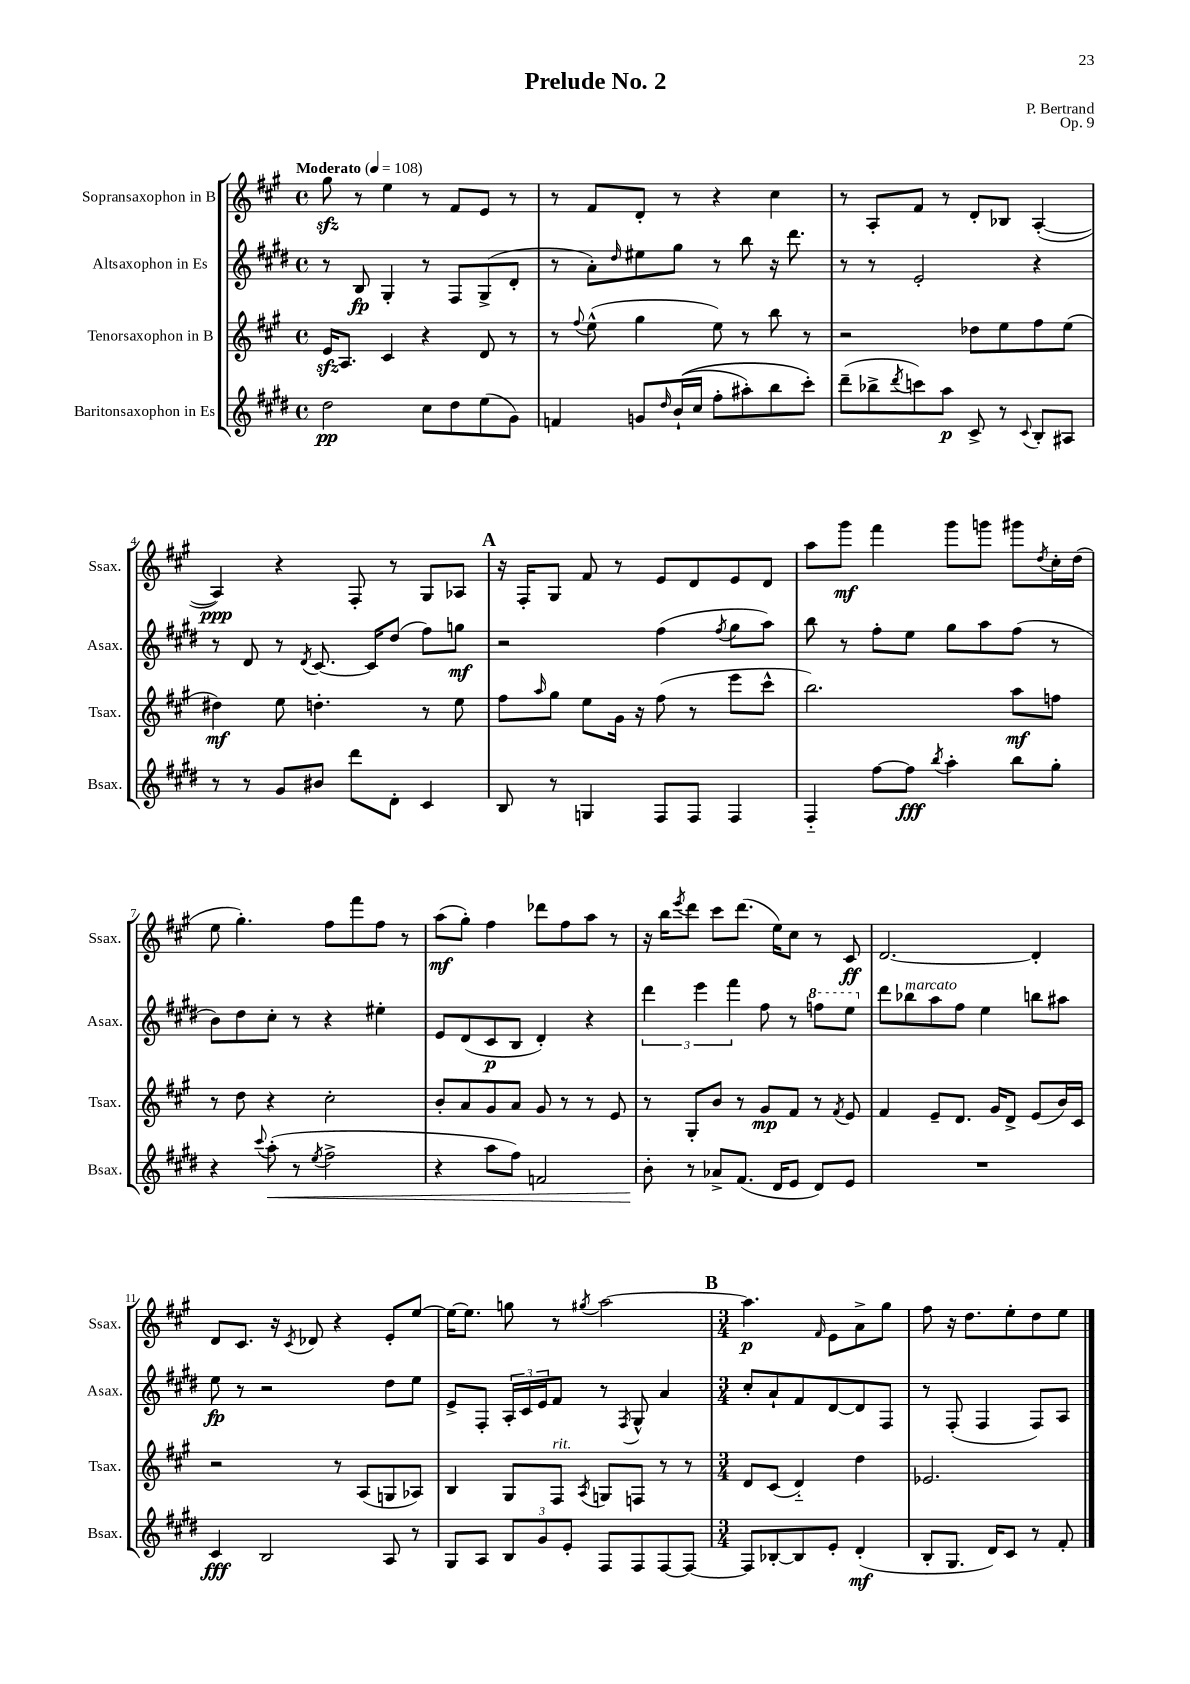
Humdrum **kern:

**kern	**kern	**kern	**kern
*staff4	*staff3	*staff2	*staff1
*clefG2	*clefG2	*clefG2	*clefG2
*k[f#c#g#d#]	*k[f#c#g#]	*k[f#c#g#d#]	*k[f#c#g#]
*M4/4	*M4/4	*M4/4	*M4/4
*met(c)	*met(c)	*met(c)	*met(c)
*MM108	*MM108	*MM108	*MM108
2dd#\	16e/LK	8r	8gg#\
.	8.A/J	.	.
.	.	8B/	8r
.	4c#/	4G#'/	4ee\
8cc#\L	4r	8r	8r
8dd#\	.	8F#/L	8f#/L
(8ee\	8d/	(8G#^/	8e/J
8g#\J)	8r	8d#'/J	8r
=	=	=	=
4f/	8r	8r	8r
.	8qqff#/	.	.
.	(8ee^^\	8a'\L)	8f#/L
.	.	16qqdd#/	.
8g/L	4gg#\	8ee#\	8d'/J
16qqdd#/	.	.	.
&((16b`/L	.	8gg#\J	8r
16cc#/JJ	.	.	.
8ff#'\L	8ee\)	8r	4r
8aa#'\)	8r	8bb\	.
8bb\	8bb\	16r	4cc#\
.	.	8.ddd#\	.
8ccc#'\J&)	8r	.	.
=	=	=	=
(8ddd#~\L	2r	8r	8r
8bb-^\	.	8r	8A'/L
8qddd#/	.	.	.
8ccc\)	.	2e'/	8f#/J
8aa\J	.	.	8r
8c#^/	8dd-\L	.	8d'/L
8r	8ee\	.	8B-/J
8qqc#/	.	.	.
8B'/L	8ff#\	4r	([4A'/
8A#/J	(8ee\J	.	.
=	=	=	=
8r	4dd#\)	8r	4A/])
8r	.	8d#/	.
8g#/L	8ee\	8r	4r
.	.	8qd#/	.
8b#/J	4.dd'\	[8.c#/	.
8ddd#\L	.	.	8F#'/
.	.	16c#/]LK	.
8d#'\J	.	(8dd#/J	8r
4c#/	8r	8ff#\L)	8G#/L
.	8ee\	8gg\J	8A-/J
=	=	=	=
8B/	8ff#\L	2r	16r
.	.	.	16F#'/LK
.	16qqaa/	.	.
8r	8gg#\J	.	8G#/J
4G/	8ee\L	.	8f#/
.	16g#\Jk	.	8r
.	16r	.	.
8F#/L	(8ff#\	(4ff#\	8e/L
8F#/J	8r	.	8d/
.	.	8qff#/	.
4F#/	8eee\L	8gg#\L	8e/
.	8ccc#^^\J	8aa\J)	8d/J
=	=	=	=
4F#'~/	2.bb\)	8bb\	8aa\L
.	.	8r	8ggg#\J
[8ff#\L	.	8ff#'\L	4fff#\
8ff#\]J	.	8ee\J	.
8qbb/	.	.	.
4aa'\	.	8gg#\L	8ggg#\L
.	.	8aa\	8ggg\J
8bb\L	8aa\L	(8ff#\J	8ggg#\L
.	.	.	8qdd/
8gg#'\J	8ff\J	8r	16cc#'\L
.	.	.	(16dd\JJ
=	=	=	=
4r	8r	8b\L)	8ee\
.	8dd\	8dd#\	4.gg#'\)
8qqccc#/	.	.	.
(8aa'\	4r	8cc#'\J	.
8r	.	8r	.
8qee/	.	.	.
2ff#^\	2cc#'\	4r	8ff#\L
.	.	.	8fff#\
.	.	4ee#'\	8ff#\J
.	.	.	8r
=	=	=	=
4r	8b'/L	8e/L	(8aa\L
.	8a/	(8d#/	8gg#'\J)
8aa\L	8g#/	8c#/	4ff#\
8ff#\J)	8a/J	8B/J	.
2f/	8g#/	4d#'/)	8ddd-\L
.	8r	.	8ff#\
.	8r	4r	8aa\J
.	8e/	.	8r
=	=	=	=
8b'\	8r	6ddd#\	16r
.	.	.	16bb\LK
.	.	.	8qeee/
8r	8G#'/L	.	8ddd\J
.	.	6eee\	.
8a-^/L	8b/J	.	8ccc#\L
.	.	6fff#\	.
(8.f#/J	8r	.	(8.ddd\J
.	8g#/L	8ff#\	.
16d#/LK	.	.	16ee\LK)
8e/J	8f#/J	8r	8cc#\J
8d#/L)	8r	8fff\L	8r
.	8qf#/	.	.
8e/J	8e/	8eee\J	8c#/
=	=	=	=
1r	4f#/	8ddd#\L	[2.d/
.	.	8bb-\	.
.	8e~/L	8aa\	.
.	8.d/J	8ff#\J	.
.	.	4ee\	.
.	16g#/LK	.	.
.	8d^/J	.	.
.	(8e/L	8bb\L	4d'/]
.	16b/L)	8aa#\J	.
.	16c#/JJ	.	.
=	=	=	=
4c#/	2r	8ee\	8d/L
.	.	8r	8.c#/J
2B/	.	2r	.
.	.	.	16r
.	.	.	8qc#/
.	.	.	8d-/
.	8r	.	4r
.	(8A/L	.	.
8A/	8G/	8dd#\L	8e'/L
8r	8A-/J)	8ee\J	[8ee/J
=	=	=	=
8G#/L	4B/	8e^/L	16ee\_LK
.	.	.	8.ee\]J
8A/J	.	8F#'/J	.
12B/L	8G#/L	24A'/LL	8gg\
.	.	24c#/	.
12g#/	.	24e/J	.
.	8F#/J	8f#/J	8r
12e'/J	.	.	.
.	8qA/	.	8qgg#/
8F#/L	8G/L	8r	[2aa\
.	.	8qF#/	.
8F#/	8F/J	8G#^^/	.
[8F#/	8r	4a/	.
8F#/_J	8r	.	.
=	=	=	=
*M3/4	*M3/4	*M3/4	*M3/4
8F#/]L	8d/L	8cc#'/L	4.aa\]
[8B-'/	(8c#/J	8a`/	.
8B-/]	4d'~/)	8f#/	.
.	.	.	16qqf#/
8e'/J	.	[8d#/	8e\L
(4d#'/	4dd\	8d#/]	8a^\
.	.	8F#/J	8gg#\J
=	=	=	=
8B'/L	2.e-/	8r	8ff#\
8.G#/J	.	(8F#'/	16r
.	.	.	8.dd\L
.	.	4F#/	.
16d#/LK)	.	.	.
8c#/J	.	.	8ee'\
8r	.	8F#/L)	8dd\
8f#'/	.	8A/J	8ee\J
==	==	==	==
*-	*-	*-	*-
